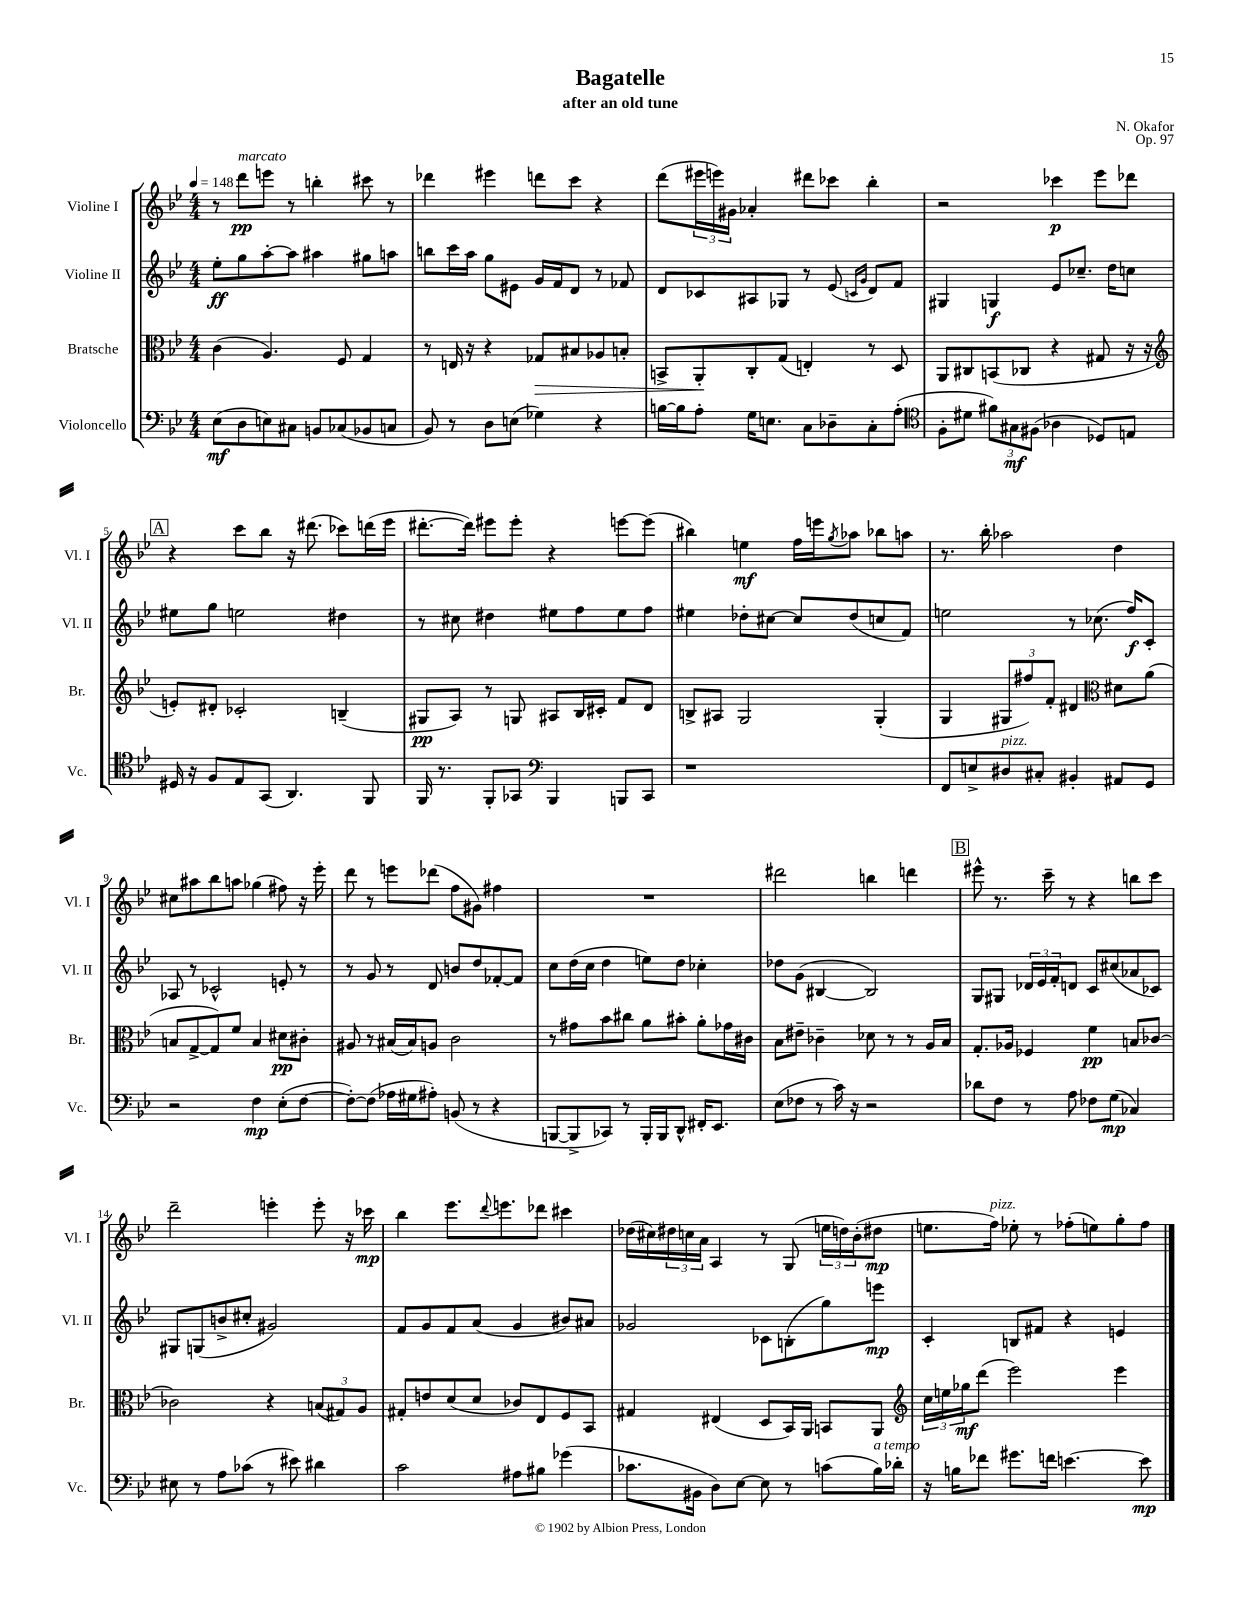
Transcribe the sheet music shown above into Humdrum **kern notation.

**kern	**dynam	**kern	**dynam	**kern	**dynam	**kern	**dynam
*part4	*part4	*part3	*part3	*part2	*part2	*part1	*part1
*staff4	*staff4	*staff3	*staff3	*staff2	*staff2	*staff1	*staff1
*I"Violoncello	*	*I"Bratsche	*	*I"Violine II	*	*I"Violine I	*
*I'Vc.	*	*I'Br.	*	*I'Vl. II	*	*I'Vl. I	*
*clefF4	*	*clefC3	*	*clefG2	*	*clefG2	*
*k[b-e-]	*	*k[b-e-]	*	*k[b-e-]	*	*k[b-e-]	*
*M4/4	*	*M4/4	*	*M4/4	*	*M4/4	*
*MM148	*	*MM148	*	*MM148	*	*MM148	*
=1	=1	=1	=1	=1	=1	=1	=1
(8E-\L	mf	(4c\	.	8ee-'\L	ff	8r	.
!	!	!	!	!	!	!LO:TX:a:i:t=marcato	!
8D\	.	.	.	8gg\	.	8ddd\L	pp
8En\)	.	4.A/)	.	[8aa'\	.	8eeen\J	.
8C#X\J	.	.	.	8aa\J]	.	8r	.
8BBn/L	.	.	.	4aa#X\	.	4bbn'\	.
(8C-X/	.	8F/	.	.	.	.	.
8BB-X/	.	4G/	.	8gg#X\L	.	8ccc#X\	.
8Cn/J	.	.	.	8aan\J	.	8r	.
=2	=2	=2	=2	=2	=2	=2	=2
8BB-/)	.	8r	.	8bbn\L	.	4ddd-X\	.
8r	.	16En/	.	16ccc\L	.	.	.
.	.	16r	.	16aa\JJ	.	.	.
8D\L	.	4r	.	8gg\L	.	4eee#X\	.
(8En\J	.	.	.	8e#X\J	.	.	.
!	!	!	!LO:HP:b	!	!	!	!
4G-X\)	.	8G-X/L	>	16g/LL	.	8dddn\L	.
.	.	.	.	16f/J	.	.	.
.	.	8B#X/	.	8d/J	.	8ccc\J	.
4r	.	8A-X/	.	8r	.	4r	.
.	.	8Bn'/J	.	8f-X/	.	.	.
=3	=3	=3	=3	=3	=3	=3	=3
[16Bn\LL	.	8BBn^/L	.	8d/L	.	(8ddd\L	.
16B\J]	.	.	.	.	.	.	.
8A'\J	.	8AA'/	.	8c-X/	.	24eee#X\L	.
.	.	.	.	.	.	24eeen\)	.
.	.	.	.	.	.	24g#X\JJ	.
16G\KL	.	8C'/	]	8A#X/	.	4a-X'/	.
8.En\J	.	.	.	.	.	.	.
.	.	(8G/J	.	8G-X/J	.	.	.
8C\L	.	4En'/)	.	8r	.	8ddd#X\L	.
8D-X~\	.	.	.	(8e-/	.	8ccc-X\J	.
.	.	.	.	16qqcn/LL	.	.	.
.	.	.	.	16qqg/JJ	.	.	.
8C'\	.	8r	.	8d/L)	.	4bb-'\	.
(8A'\J	.	8D/	.	8f/J	.	.	.
=4	=4	=4	=4	=4	=4	=4	=4
*clefC4	*	*	*	*	*	*	*
8F'\L	.	8AA/L	.	4G#X/	.	2r	.
8d#X\J	.	8C#X/	.	.	.	.	.
12f#X\L)	.	(8BBn/	.	4Gn/	f	.	.
12G#X\	mf	.	.	.	.	.	.
.	.	8C-X/J	.	.	.	.	.
(12F#X\J	.	.	.	.	.	.	.
4A-X\	.	4r	.	8e-/L	.	4ccc-X\	p
.	.	.	.	8.cc-X~/J	.	.	.
8D-X/L)	.	8G#X/	.	.	.	8eee-\L	.
.	.	.	.	16dd\KL	.	.	.
8En/J	.	16r	.	8ccn\J	.	8ddd-X\J	.
.	.	16r	.	.	.	.	.
!!LO:LB:g=z
!!LO:REH:place=s1:t=A
=5	=5	=5	=5	=5	=5	=5	=5
*	*	*clefG2	*	*	*	*	*
16D#X/	.	8en'/L)	.	8ee#X\L	.	4r	.
16r	.	.	.	.	.	.	.
8F/L	.	8d#X'/J	.	8gg\J	.	.	.
8E-/	.	2c-X'/	.	2een\	.	8ccc\L	.
(8GG/J	.	.	.	.	.	8bb-\J	.
4.AA/)	.	.	.	.	.	16r	.
.	.	.	.	.	.	(8.ddd#X\	.
.	.	(4Bn~/	.	4dd#X\	.	8ccc-X\L)	.
8FF/	.	.	.	.	.	(16dddn\L	.
.	.	.	.	.	.	16eee-\JJ	.
=6	=6	=6	=6	=6	=6	=6	=6
16FF/	.	8G#X/L	pp	8r	.	[8.ddd#X'\L	.
8.r	.	.	.	.	.	.	.
.	.	8A/J)	.	8cc#X\	.	.	.
.	.	.	.	.	.	16ddd#\Jk])	.
8FF'/L	.	8r	.	4dd#X\	.	8eee#X\L	.
8GG-X/J	.	8Gn/	.	.	.	8eee#'\J	.
*clefF4	*	*	*	*	*	*	*
4BBB-/	.	8A#X/L	.	8ee#X\L	.	4r	.
.	.	16B-/L	.	8ff\	.	.	.
.	.	16c#X'/JJ	.	.	.	.	.
8BBBn/L	.	8f/L	.	8ee#\	.	[8eeen\L	.
8CC/J	.	8d/J	.	8ff\J	.	(8eee\J]	.
=7	=7	=7	=7	=7	=7	=7	=7
1r	.	8Bn^/L	.	4ee#X\	.	4bb#X\)	.
.	.	8A#X/J	.	.	.	.	.
.	.	2G/	.	8dd-X'\L	.	4een\	mf
.	.	.	.	[8cc#X\J	.	.	.
.	.	.	.	8cc#/L]	.	16ff\LL	.
.	.	.	.	.	.	16eeen\J	.
.	.	.	.	.	.	8qgg/	.
.	.	.	.	(8dd-/	.	8aa-X\J	.
.	.	(4G'/	.	8ccn/	.	8bb-X\L	.
.	.	.	.	8f/J)	.	8aan\J	.
=8	=8	=8	=8	=8	=8	=8	=8
8FF/L	.	4G/	.	2een\	.	8.r	.
8En^/	.	.	.	.	.	.	.
.	.	.	.	.	.	16bb-'\	.
!LO:TX:a:i:t=pizz.	!	!	!	!	!	!	!
8D#X/	.	12G#X/L	.	.	.	2aa-X\	.
.	.	12ff#X/)	.	.	.	.	.
8C#X'/J	.	.	.	.	.	.	.
.	.	12f'/J	.	.	.	.	.
4BB#X'/	.	4d#X/	.	8r	.	.	.
.	.	.	.	(8.cc-X\	.	.	.
*	*	*clefC3	*	*	*	*	*
8AA#X/L	.	8d#X\L	.	.	.	4dd\	.
.	.	.	.	16ff/KL)	f	.	.
8GG/J	.	(8a\J	.	8c'/J	.	.	.
!!LO:LB:g=z
=9	=9	=9	=9	=9	=9	=9	=9
2r	.	8Bn/L	.	8A-X/	.	8cc#X\L	.
.	.	[8G^/	.	8r	.	8aa#X\	.
.	.	8G/])	.	2c-X^^/	.	8bb-\	.
.	.	8f/J	.	.	.	8aan\J	.
4F\	mp	4B/	.	.	.	(4gg-X\	.
(8E-'\L	.	8d#X\L	pp	8en'/	.	8ff#X\)	.
[8F\J	.	8c#X'\J	.	8r	.	16r	.
.	.	.	.	.	.	16eee-'\	.
=10	=10	=10	=10	=10	=10	=10	=10
8F'\L_)	.	8A#X/	.	8r	.	8ddd\	.
(8F\J]	.	8r	.	8g/	.	8r	.
16A-X\LL	.	(16B#X/LL	.	8r	.	8eeen\L	.
16G#X\J	.	16B#/J)	.	.	.	.	.
8A#X'\J)	.	8An/J	.	8d/	.	(8ddd-X\J	.
(8BBn/	.	2c\	.	8bn/L	.	8ff\L	.
8r	.	.	.	8dd/	.	8g#X\J)	.
4r	.	.	.	[8f-X'/	.	4ff#X\	.
.	.	.	.	8f-/J]	.	.	.
=11	=11	=11	=11	=11	=11	=11	=11
[8BBBn/L	.	8r	.	8cc\L	.	1r	.
8BBB^/]	.	8g#X\L	.	(16dd\L	.	.	.
.	.	.	.	16cc\JJ	.	.	.
8CC-X/J)	.	8b-\	.	4dd\	.	.	.
8r	.	8cc#X\J	.	.	.	.	.
16BBB'/LL	.	8a\L	.	8een\L)	.	.	.
16BBB/J	.	.	.	.	.	.	.
8DD^^/J	.	8b#X'\J	.	8dd\J	.	.	.
16FF#X'/KL	.	8a'\L	.	4cc-X'\	.	.	.
8.EE-/J	.	.	.	.	.	.	.
.	.	16g-X\L	.	.	.	.	.
.	.	16c#X\JJ	.	.	.	.	.
=12	=12	=12	=12	=12	=12	=12	=12
(8E-\L	.	8B-\L	.	8dd-X\L	.	2ddd#X\	.
8F-X\J	.	8e#X~\J	.	(8g\J	.	.	.
8r	.	4c-X~\	.	[4B#X/	.	.	.
16c\)	.	.	.	.	.	.	.
16r	.	.	.	.	.	.	.
2r	.	8d-X\	.	2B#/])	.	4bbn\	.
.	.	8r	.	.	.	.	.
.	.	8r	.	.	.	4dddn\	.
.	.	16A/LL	.	.	.	.	.
.	.	16B-/JJ	.	.	.	.	.
!!LO:REH:place=s1:t=B
=13	=13	=13	=13	=13	=13	=13	=13
8d-X\L	.	8.G'/L	.	8G/L	.	8eee#X^^\	.
8F\J	.	.	.	8G#X/J	.	8.r	.
.	.	16A-X/Jk	.	.	.	.	.
8r	.	4F-X/	.	24d-X/LL	.	.	.
.	.	.	.	24e-/	.	.	.
.	.	.	.	.	.	16ccc~\	.
.	.	.	.	24f'/J	.	.	.
8A\	.	.	.	8dn/J	.	8r	.
8F-X\L	.	4f\	pp	8c/L	.	4r	.
(8G\J	mp	.	.	(8cc#X/	.	.	.
4C-X/)	.	8Bn/L	.	8a-X/	.	8bbn\L	.
.	.	[8c-X/J	.	8c-X/J)	.	8ccc\J	.
!!LO:LB:g=z
=14	=14	=14	=14	=14	=14	=14	=14
8E#X\	.	2c-X\]	.	8G#X/L	.	2ddd~\	.
8r	.	.	.	(8Gn/	.	.	.
8A\L	.	.	.	8bn^/	.	.	.
(8c-X\J	.	.	.	8cc#X'/J	.	.	.
8r	.	4r	.	2g#X/)	.	4eeen'\	.
8e#X\)	.	.	.	.	.	.	.
4d#X\	.	(12Bn/L	.	.	.	8eee'\	.
.	.	12G#X/)	.	.	.	.	.
.	.	.	.	.	.	16r	.
.	.	12A/J	.	.	.	.	.
.	.	.	.	.	.	16ccc-X\	mp
=15	=15	=15	=15	=15	=15	=15	=15
2c\	.	8G#X'/L	.	8f/L	.	4bb-\	.
.	.	8en/	.	8g/	.	.	.
.	.	(8d/	.	8f/	.	8.eee-\L	.
.	.	8d/J	.	(8a/J	.	.	.
.	.	.	.	.	.	8qqddd/	.
.	.	.	.	.	.	8.eeen\	.
8A#X\L	.	8c-X/L)	.	4g/	.	.	.
8B#X\J	.	8E-/	.	.	.	8ddd-X\J	.
(4g-X\	.	8F/	.	8b#X/L)	.	4ccc#X\	.
.	.	8BB-/J	.	8a#X/J	.	.	.
=16	=16	=16	=16	=16	=16	=16	=16
8.c-X\L	.	4G#X/	.	2g-X/	.	(16dd-X\LL	.
.	.	.	.	.	.	16cc#X\)	.
.	.	.	.	.	.	24dd#X\	.
.	.	.	.	.	.	24ccn\	.
16BB#X\Jk	.	.	.	.	.	.	.
.	.	.	.	.	.	24a\JJ	.
8D\L)	.	(4E#X/	.	.	.	4A/	.
[8E-\J	.	.	.	.	.	.	.
8E-\]	.	8D/L	.	8c-X\L	.	8r	.
8r	.	16BB-/L)	.	(8Bn'\	.	(8G/	.
.	.	16AA/JJ	.	.	.	.	.
(8cn\L	.	8BBn/L	.	8gg\)	.	24een\LL	.
.	.	.	.	.	.	24ddn\)	.
.	.	.	.	.	.	(24b-'\J	.
!LO:TX:a:i:t=a tempo	!	!	!	!	!	!	!
16B-\L)	.	8AA/J	.	8eeen\J	mp	8dd#X\J	mp
16d-X'\JJ	.	.	.	.	.	.	.
=17	=17	=17	=17	=17	=17	=17	=17
*	*	*clefG2	*	*	*	*	*
16r	.	24cc\LL	.	4c'/	.	8.een\L	.
.	.	24een\	.	.	.	.	.
16Bn\KL	.	.	.	.	.	.	.
.	.	24gg-X\J	mf	.	.	.	.
8f-X\J	.	(8ddd\J	.	.	.	.	.
!	!	!	!	!	!	!LO:TX:a:i:t=pizz.	!
.	.	.	.	.	.	16ff\Jk)	.
8.g#X\L	.	2eee-\)	.	8Bn/L	.	8ee-X'\	.
.	.	.	.	8f#X/J	.	8r	.
16fn\Jk	.	.	.	.	.	.	.
[4.en\	.	.	.	4r	.	(8ff-X'\L	.
.	.	.	.	.	.	8een\)	.
.	.	4eee-\	.	4en/	.	8gg'\	.
8e\]	mp	.	.	.	.	8ff-\J	.
==	==	==	==	==	==	==	==
*-	*-	*-	*-	*-	*-	*-	*-
